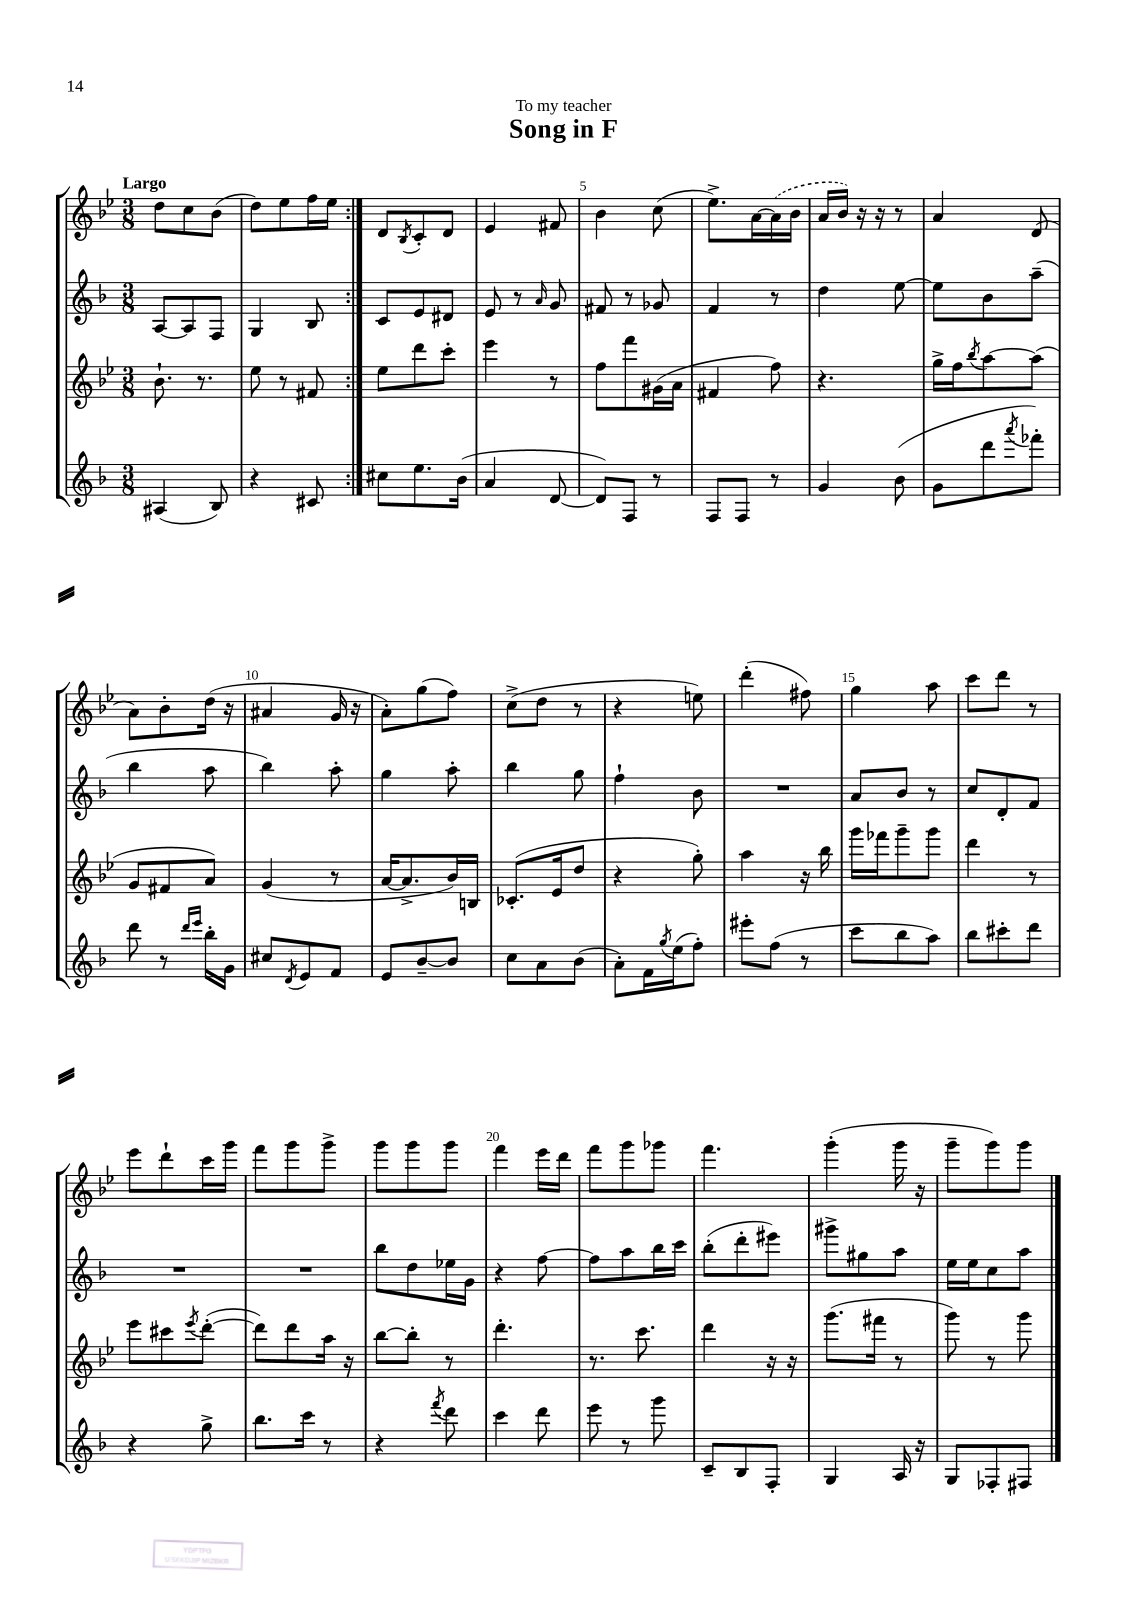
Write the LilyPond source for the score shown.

\header { title = "Song in F" dedication = "To my teacher" }
<<
\new StaffGroup <<
\new Staff = "s0" {
    \clef treble \key bes \major \numericTimeSignature \time 3/8 \tempo "Largo"
    \repeat volta 2 { d''8 c''8 bes'8( |
    d''8) ees''8 f''16 ees''16 | }
    d'8 \acciaccatura { bes8 } c'8-. d'8 |
    ees'4 fis'8 |
    bes'4 c''8( |
    ees''8.->) a'16~ \once \slurDashed a'16( bes'16 |
    a'16 bes'16) r16 r16 r8 |
    a'4 d'8( |
    a'8) bes'8-. d''16( r16 |
    ais'4 g'16 r16 |
    a'8-.) g''8( f''8) |
    c''8->( d''8 r8 |
    r4 e''8) |
    d'''4-.( fis''8) |
    g''4 a''8 |
    c'''8 d'''8 r8 |
    ees'''8 d'''8-! c'''16 g'''16 |
    f'''8 g'''8 g'''8-> |
    g'''8 g'''8 g'''8 |
    f'''4 ees'''16 d'''16 |
    f'''8 g'''8 ges'''8 |
    f'''4. |
    g'''4-.( g'''16 r16 |
    g'''8-- g'''8) g'''8 \bar "|." |
}
\new Staff = "s1" {
    \clef treble \key f \major \numericTimeSignature \time 3/8
    \repeat volta 2 { a8~ a8 f8 |
    g4 bes8 | }
    c'8 e'8 dis'8 |
    e'8 r8 \grace { a'16 } g'8 |
    fis'8 r8 ges'8 |
    f'4 r8 |
    d''4 e''8~ |
    e''8 bes'8 a''8--( |
    bes''4 a''8 |
    bes''4) a''8-. |
    g''4 a''8-. |
    bes''4 g''8 |
    f''4-! bes'8 |
    R4. |
    a'8 bes'8 r8 |
    c''8 d'8-. f'8 |
    R4. |
    R4. |
    bes''8 d''8 ees''16 g'16 |
    r4 f''8~ |
    f''8 a''8 bes''16 c'''16 |
    bes''8-.( d'''8-. eis'''8) |
    gis'''8-> gis''8 a''8 |
    e''16 e''16 c''8 a''8 \bar "|." |
}
\new Staff = "s2" {
    \clef treble \key bes \major \numericTimeSignature \time 3/8
    \repeat volta 2 { bes'8.-! r8. |
    ees''8 r8 fis'8 | }
    ees''8 d'''8 c'''8-. |
    ees'''4 r8 |
    f''8 f'''8 gis'16( a'16 |
    fis'4 f''8) |
    r4. |
    g''16-> f''16 \acciaccatura { bes''8 } a''8~ a''8( |
    g'8 fis'8 a'8) |
    g'4( r8 |
    a'16~ a'8.-> bes'16) b16 |
    ces'8.-.( ees'16 d''8 |
    r4 g''8-.) |
    a''4 r16 bes''16 |
    g'''16 fes'''16 g'''8-- g'''8 |
    d'''4 r8 |
    ees'''8 cis'''8 \acciaccatura { ees'''8 } d'''8~-.( |
    d'''8) d'''8 a''16 r16 |
    bes''8~ bes''8-. r8 |
    d'''4.-. |
    r8. c'''8. |
    d'''4 r16 r16 |
    g'''8.( fis'''16 r8 |
    g'''8) r8 g'''8 \bar "|." |
}
\new Staff = "s3" {
    \clef treble \key f \major \numericTimeSignature \time 3/8
    \repeat volta 2 { ais4( bes8) |
    r4 cis'8 | }
    cis''8 e''8. bes'16( |
    a'4 d'8~ |
    d'8) f8 r8 |
    f8 f8 r8 |
    g'4 bes'8( |
    g'8 d'''8 \acciaccatura { a'''8 } fes'''8-.) |
    d'''8 r8 \grace { d'''16 e'''16 } bes''16-. g'16 |
    cis''8 \acciaccatura { d'8 } e'8 f'8 |
    e'8 bes'8~-- bes'8 |
    c''8 a'8 bes'8( |
    a'8-.) f'16 \acciaccatura { g''8 } e''16( f''8-.) |
    eis'''8-. f''8( r8 |
    c'''8 bes''8 a''8) |
    bes''8 cis'''8-. d'''8 |
    r4 g''8-> |
    bes''8. c'''16 r8 |
    r4 \acciaccatura { f'''8 } d'''8 |
    c'''4 d'''8 |
    e'''8 r8 g'''8 |
    c'8-- bes8 f8-. |
    g4 a16 r16 |
    g8 fes8-. fis8 \bar "|." |
}
>>
>>
\layout { \context { \Score \override BarNumber.break-visibility = ##(#f #t #t) barNumberVisibility = #(every-nth-bar-number-visible 5) } }
